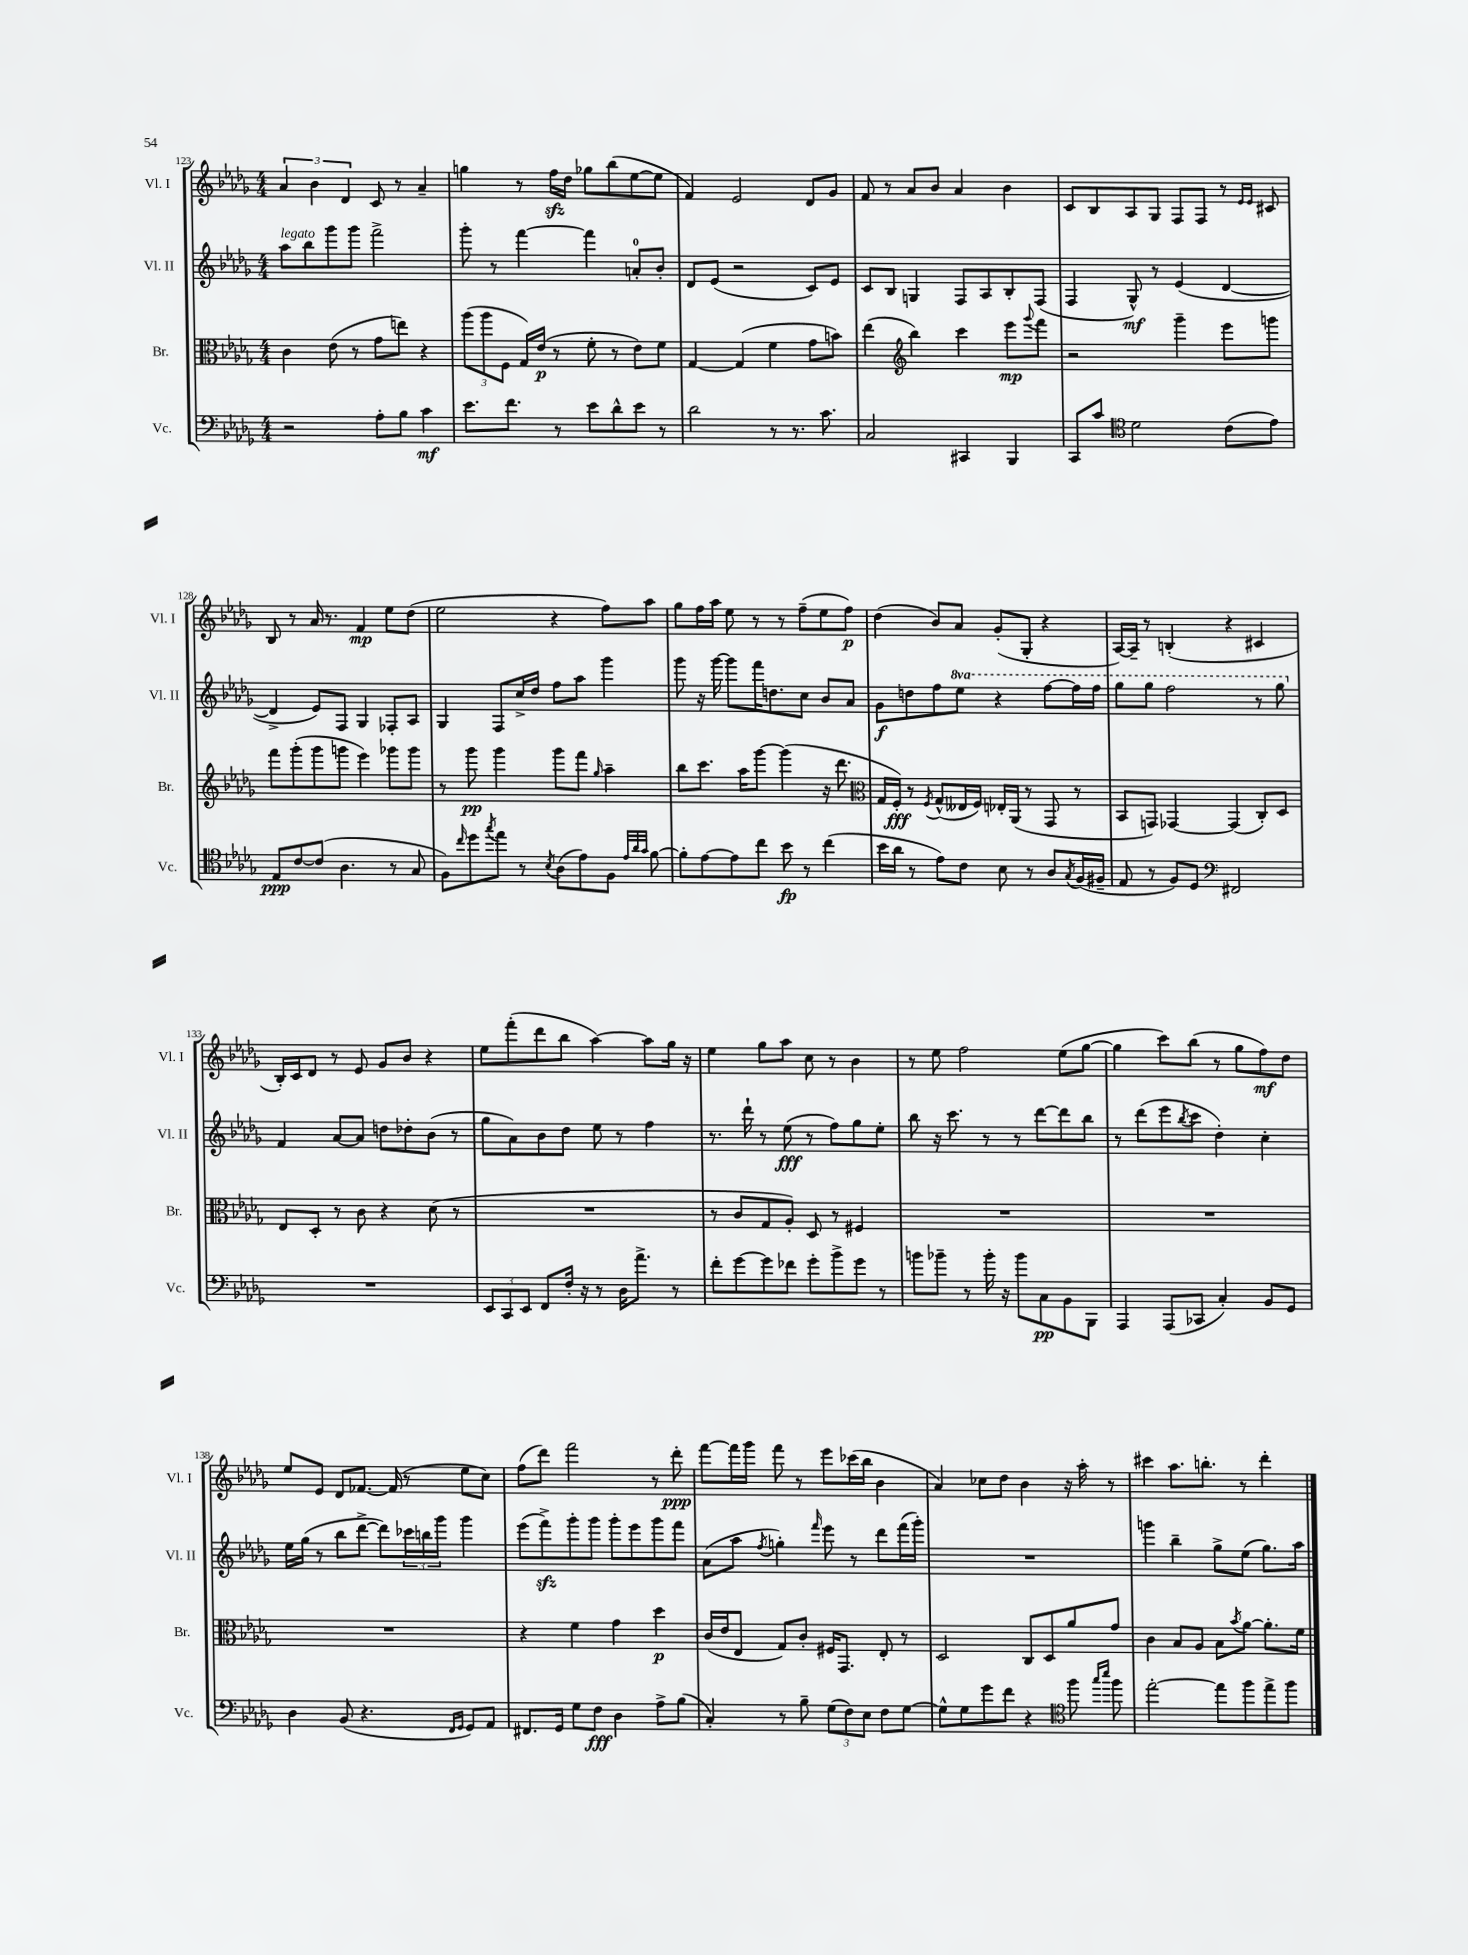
<<
\new StaffGroup <<
\new Staff = "s0" \with { instrumentName = "Vl. I" shortInstrumentName = "Vl. I" } {
    \clef treble \key des \major \numericTimeSignature \time 4/4
    \tuplet 3/2 { aes'4 bes'4 des'4 } c'8 r8 aes'4-- |
    g''4 r8 f''16\sfz des''16 ges''8 bes''8( ees''8~ ees''8 |
    f'4) ees'2 des'8 ges'8 |
    f'8 r8 aes'8 bes'8 aes'4 bes'4 |
    c'8 bes8 aes8 ges8 f8 f8 r8 \grace { ees'16 ees'16 } cis'8 |
    bes8 r8 aes'16 r8. f'4\mp ees''8 des''8( |
    ees''2 r4 f''8) aes''8 |
    ges''8 f''16 aes''16 ees''8 r8 r8 f''8--( ees''8 f''8\p) |
    des''4( bes'8) aes'8 ges'8-.( ges8-. r4 |
    aes16~) aes16-- r8 b4-.( r4 cis'4 |
    bes16-.) c'16 des'8 r8 ees'8 ges'8 bes'8 r4 |
    ees''8 f'''8-.( des'''8 bes''8 aes''4~) aes''8 ges''16 r16 |
    ees''4 ges''8 aes''8 c''8 r8 bes'4 |
    r8 ees''8 f''2 ees''8( ges''8~ |
    ges''4 c'''8) bes''8( r8 ges''8 f''8\mf) des''8 |
    ees''8 ees'8 des'8 fes'8.~ fes'16( r8 ees''8 c''8) |
    f''8( des'''8) f'''2 r8 des'''8-.\ppp |
    f'''8~ f'''16 ges'''16 f'''8 r8 ees'''8 ces'''16( bes''16 bes'4 |
    aes'4) ces''8 des''8 bes'4 r16 aes''16-. r8 |
    cis'''4 aes''8. b''8.-. r8 des'''4-. \bar "|." |
}
\new Staff = "s1" \with { instrumentName = "Vl. II" shortInstrumentName = "Vl. II" } {
    \clef treble \key des \major \numericTimeSignature \time 4/4 \set Staff.ottavationMarkups = #ottavation-simple-ordinals
    aes''8^\markup { \italic "legato" } bes''8 ges'''8 ges'''8 f'''2-> |
    ges'''8-. r8 f'''4~ f'''4 a'8-0-. bes'8-. |
    des'8 ees'8( r2 c'8) ees'8 |
    c'8 bes8 g4 f8 aes8 bes8-. f8( |
    f4 ges8-^\mf) r8 ees'4( des'4~ |
    des'4-> ees'8) f8 ges4 fes8-. aes8 |
    ges4 f8 c''16-> des''16 f''8 aes''8 ges'''4 |
    ges'''8 r16 ges'''16~ ges'''8 f'''16 d''8. c''8 bes'8 aes'8 |
    ges'8\f d''8 f''8 \ottava #1 ees'''8 r4 f'''8~ f'''16 f'''16 |
    ges'''8 ges'''8 f'''2 r8 ges'''8 \ottava #0 |
    f'4 aes'8~ aes'8 d''8 des''8-. bes'8( r8 |
    ges''8 aes'8) bes'8 des''8 ees''8 r8 f''4 |
    r8. des'''16-! r8 ees''8\fff( r8 f''8) ges''8 ees''8-. |
    bes''8 r16 c'''8. r8 r8 des'''8~ des'''8 bes''8 |
    r8 des'''8( ees'''8 \acciaccatura { bes''8 } c'''8 des''4-.) c''4-. |
    ees''16 ges''16( r8 bes''8 des'''8~-> des'''8) \tuplet 3/2 { ces'''16 b''16 ges'''16 } ges'''4 |
    ees'''8( f'''8->\sfz) ges'''8-. ges'''8 ges'''8-. ees'''8 ges'''8 f'''8 |
    aes'8( aes''8 \acciaccatura { f''8 } g''4-.) \grace { f'''16 } ees'''8 r8 des'''8 f'''16( ges'''16-.) |
    R1 |
    g'''4 bes''4-- ges''8-> ees''8( ges''8.) aes''16 \bar "|." |
}
\new Staff = "s2" \with { instrumentName = "Br." shortInstrumentName = "Br." } {
    \clef alto \key des \major \numericTimeSignature \time 4/4
    c'4 ees'8( r8 ges'8 e''8) r4 |
    \tuplet 3/2 { aes''8( aes''8 f8 } ges16) ees'16\p( r8 f'8-. r8 ees'8) f'8 |
    ges4~ ges4( f'4 ges'8 b'8) |
    ees''4( \clef treble bes''4) c'''4 ees'''8\mp \appoggiatura { ges'''8 } f'''8 |
    r2 ges'''4-- ees'''8 g'''8 |
    f'''8 ges'''8-.( ges'''8 g'''8 ees'''4) ges'''8 ges'''8 |
    r8 ges'''8\pp ges'''4 ges'''8 f'''8 \grace { ges''16 } aes''4-- |
    bes''8 c'''8. aes''16 ges'''8~ ges'''4( r16 des'''8. |
    \clef alto ges16 f16-.\fff) r8 \acciaccatura { f8 } ges8-^( eeses16 f16) ees16-. aes,16( r8 ges,8 r8 |
    bes,8 g,8) ges,4~ ges,4( c8-.) des8 |
    ees8 des8-. r8 c'8 r4 des'8( r8 |
    R1 |
    r8 c'8 ges8 aes8-.) des8 r8 fis4 |
    R1 |
    R1 |
    R1 |
    r4 f'4 ges'4 des''4\p |
    c'16( ees'16 ees8 ges8) c'8-. fis16 ges,8. ees8-. r8 |
    des2 c8 des8 aes'8 ges'8 |
    c'4 bes8 aes8 bes8 \acciaccatura { bes'8 } aes'8~ aes'8.-. f'16 \bar "|." |
}
\new Staff = "s3" \with { instrumentName = "Vc." shortInstrumentName = "Vc." } {
    \clef bass \key des \major \numericTimeSignature \time 4/4
    r2 aes8-. bes8 c'4\mf |
    ees'8. f'8. r8 ees'8 des'8-^ ees'8 r8 |
    des'2 r8 r8. c'8. |
    c2 cis,4 bes,,4 |
    c,8 c'8 \clef tenor des'2 c'8( ees'8) |
    ees8\ppp c'8~ c'8( aes4. r8 ges8 |
    f8) \grace { c''16 } des''8 \acciaccatura { ges''8 } ees''8 r8 \acciaccatura { bes8 } aes8( ees'8) f8 \grace { ees'32 aes'32 ges'32 } f'8~ |
    f'8-. ees'8~ ees'8 c''8 bes'8\fp r8 c''4( |
    bes'16 aes'16 r8 ees'8) c'8 bes8 r8 aes8 \acciaccatura { ges8 } f16( fis16-- |
    ees8 r8 f8) des8 \clef bass fis,2 |
    R1 |
    \tuplet 3/2 { ees,8 c,8 ees,8 } f,8 f16-. r16 r8 des16 aes'8.-> r8 |
    f'8-. ges'8~ ges'8 fes'8 ges'8-. bes'8-> ges'8 r8 |
    b'8 bes'8-- r8 bes'16-. r16 bes'8 c8\pp bes,8 bes,,8 |
    aes,,4 aes,,8( ces,8 c4-.) bes,8 ges,8 |
    des4 bes,8( r4. \grace { f,16 ges,16 } ges,8) aes,8 |
    fis,8. ges,16 ges8 f8\fff des4 aes8-> bes8( |
    c4-.) r8 bes8-- \tuplet 3/2 { ges8( f8) ees8 } f8 ges8~ |
    ges8-^ ges8 ges'8 f'8 r4 \clef tenor f''8 \grace { ges''16 bes''16 } f''8 |
    ees''2~-. ees''8 f''8 ees''8-> f''8 \bar "|." |
}
>>
>>
\layout { \context { \Score currentBarNumber = #123 } }
